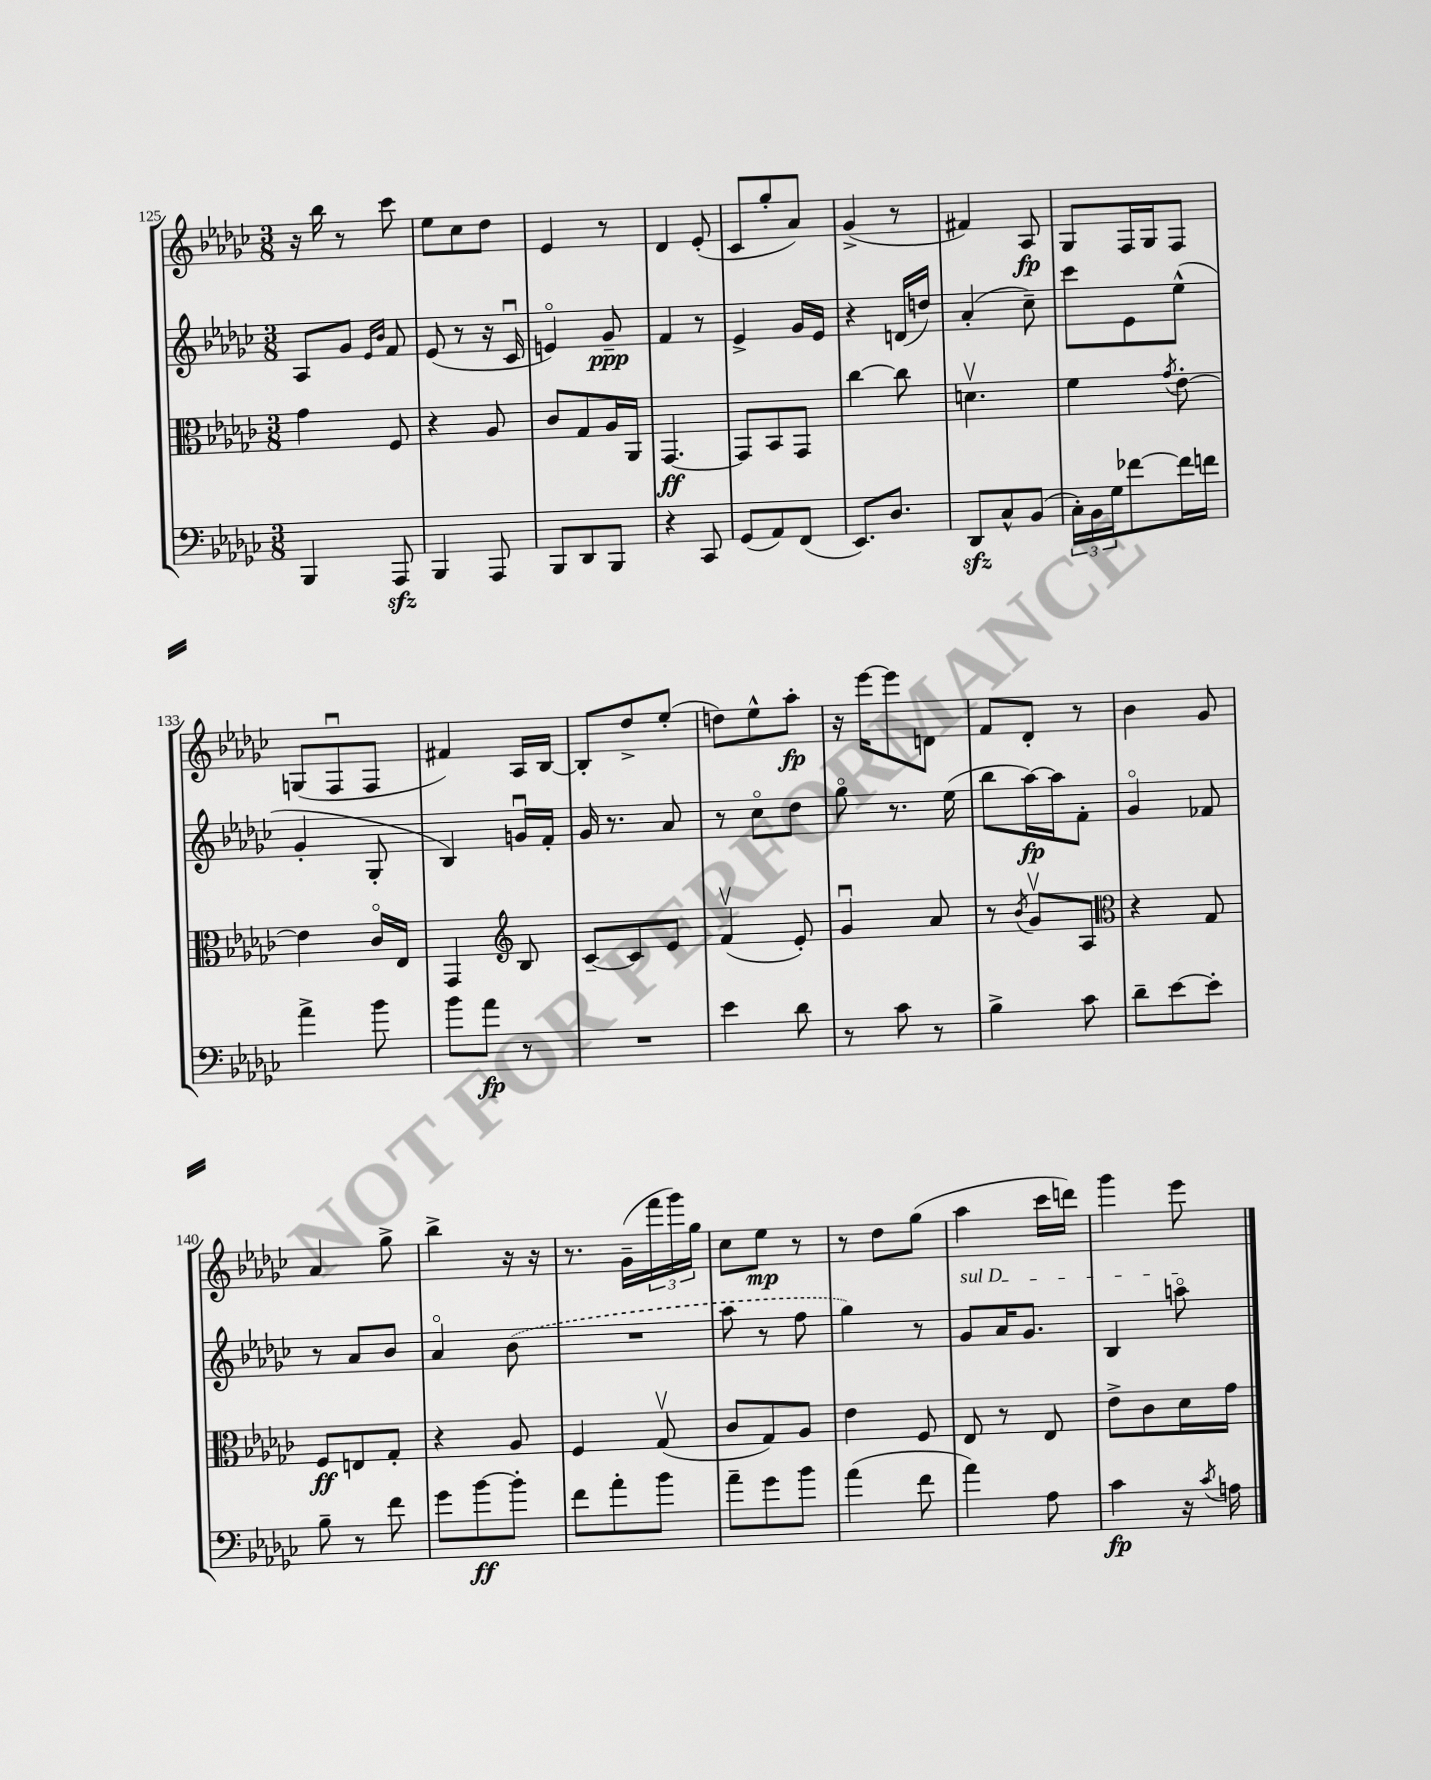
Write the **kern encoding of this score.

**kern	**kern	**kern	**kern
*staff4	*staff3	*staff2	*staff1
*clefF4	*clefC3	*clefG2	*clefG2
*k[b-e-a-d-g-c-]	*k[b-e-a-d-g-c-]	*k[b-e-a-d-g-c-]	*k[b-e-a-d-g-c-]
*M3/8	*M3/8	*M3/8	*M3/8
4BBB-	4g-	8A-	16r
.	.	.	16bb-
.	.	8g-	8r
.	.	16qqe-	.
.	.	16qqb-	.
8AAA-	8F	8f	8ccc-
=	=	=	=
4BBB-	4r	(8e-	8ee-
.	.	8r	8cc-
8AAA-	8A-	16r	8dd-
.	.	16c-u	.
=	=	=	=
8BBB-	8c-	4eo)	4e-
8DD-	8G-	.	.
8BBB-	16A-	8g-~	8r
.	16AA-	.	.
=	=	=	=
4r	[4.GG-	4f	4d-
8CC-	.	8r	(8e-'
=	=	=	=
(8GG-	8GG-]	4e-^	8c-
8AA-)	8BB-	.	8gg-'
(8FF	8GG-	16g-	8a-)
.	.	16e-	.
=	=	=	=
8.EE-)	[4cc-	4r	(4g-^
8.D-	.	.	.
.	8cc-]	(16d	8r
.	.	16dd)	.
=	=	=	=
8DD-	4.dv	(4a-'	4f#)
8C-^^	.	.	.
(8BB-	.	8cc-~)	8A-
=	=	=	=
24C-')	4f	8ccc-	8G-
24BB-	.	.	.
24G-	.	.	.
[8f-	.	8e-	16F
.	.	.	16G-
.	8qg-	.	.
16f-]	[8e-'	(8ee-^^	8F
16f	.	.	.
=	=	=	=
4a-^	4e-]	4g-'	(8G
.	.	.	8Fu
8b-	16c-o	8G-'	8F
.	16E-	.	.
=	=	=	=
8b-	4GG-	4B-)	4f#)
8a-	.	.	.
*	*clefG2	*	*
8r	8B-	16gu	16A-
.	.	16f'	[16B-
=	=	=	=
4.r	[8c-~	16g-	8B-']
.	.	8.r	.
.	8c-]	.	8dd-^
.	8e-	8a-	(8ee-'
=	=	=	=
4e-	(4fv	8r	8dd)
.	.	8cc-o	8ee-^^
8d-	8e-')	8dd-	8aa-'
=	=	=	=
8r	4g-u	8gg-o	16r
.	.	.	[16eee-
8c-	.	8.r	8eee-]
8r	8a-	.	8d
.	.	(16ee-	.
=	=	=	=
4B-^	8r	8bb-	8f
.	8qb-	.	.
.	8g-v	[16aa-)	8d-'
.	.	16aa-]	.
8c-	8A-	8f'	8r
=	=	=	=
*	*clefC3	*	*
8d-~	4r	4g-o	4b-
[8e-	.	.	.
8e-']	8G-	8f-	8g-
=	=	=	=
8B-~	8F	8r	4a-
8r	8E	8a-	.
8f	8G-'	8b-	8gg-^
=	=	=	=
8g-	4r	4a-o	4bb-^
[8b-	.	.	.
8b-']	8A-	(8b-	16r
.	.	.	16r
=	=	=	=
8f	4F	4.r	8.r
8a-'	.	.	.
.	.	.	(16g-~
8b-	(8G-v	.	24fff
.	.	.	24ggg-)
.	.	.	24gg-
=	=	=	=
8a-~	8c-	8aa-	8cc-
8g-	8G-)	8r	8ee-
8b-	8A-	8ff	8r
=	=	=	=
(4a-	4e-	4gg-)	8r
.	.	.	8dd-
8f	8F	8r	(8gg-
=	=	=	=
4a-)	8E-	8g-	4aa-
.	8r	16a-	.
.	.	8.g-	.
8A-	8E-	.	16ccc-
.	.	.	16ddd)
=	=	=	=
4c-	8e-^	4B-	4ggg-
.	8c-	.	.
16r	16d-	8aao	8eee-
8qc-	.	.	.
16A	16g-	.	.
==	==	==	==
*-	*-	*-	*-
